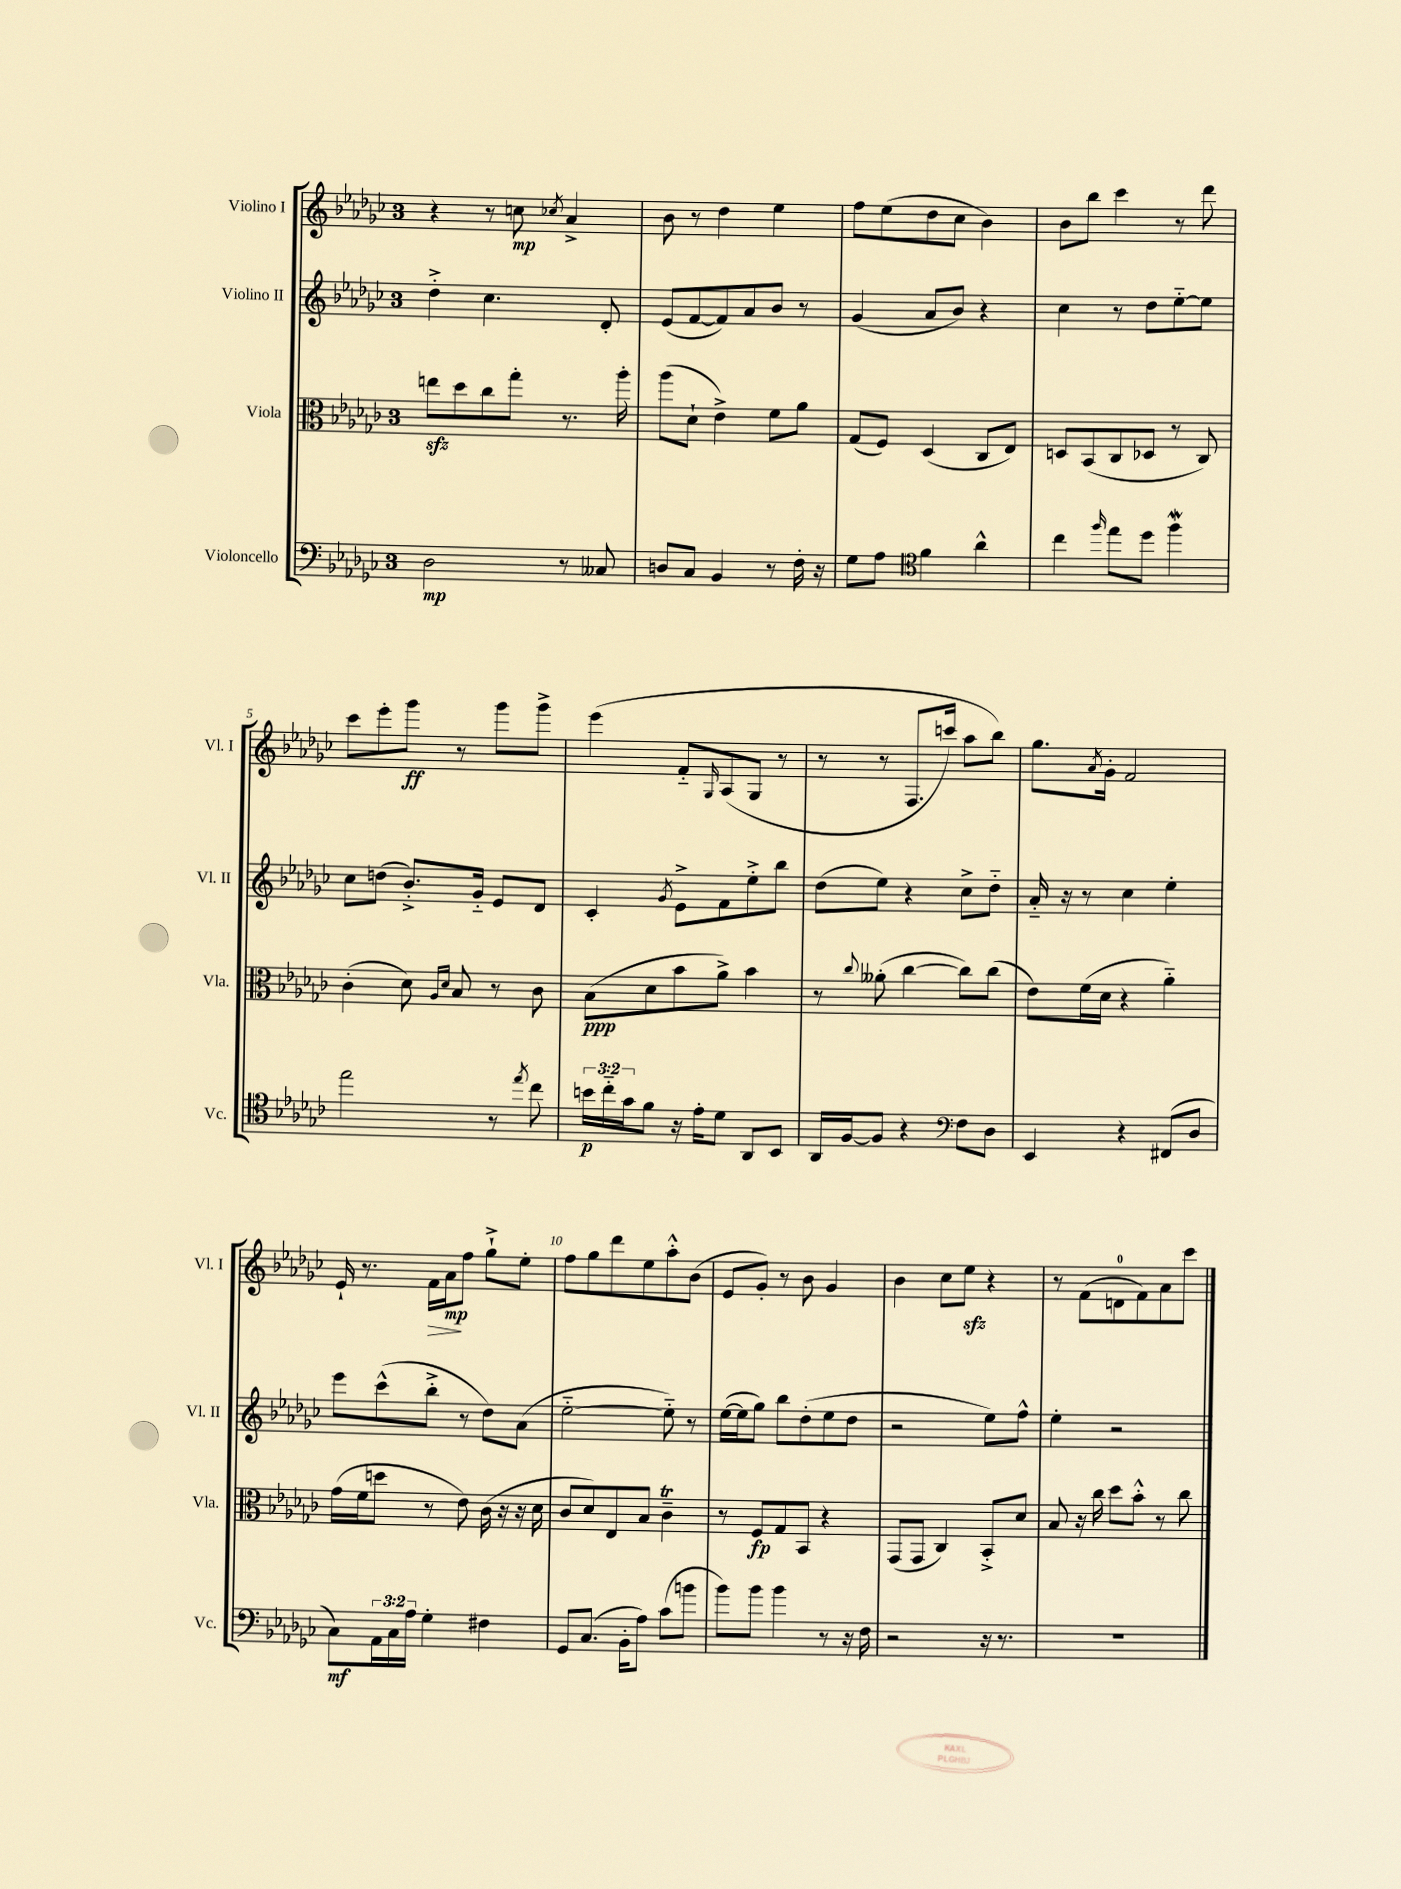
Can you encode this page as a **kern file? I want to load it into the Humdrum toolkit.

**kern	**dynam	**kern	**dynam	**kern	**kern	**dynam
*part4	*part4	*part3	*part3	*part2	*part1	*part1
*staff4	*staff4	*staff3	*staff3	*staff2	*staff1	*staff1
*I"Violoncello	*	*I"Viola	*	*I"Violino II	*I"Violino I	*
*I'Vc.	*	*I'Vla.	*	*I'Vl. II	*I'Vl. I	*
*clefF4	*	*clefC3	*	*clefG2	*clefG2	*
*k[b-e-a-d-g-c-]	*	*k[b-e-a-d-g-c-]	*	*k[b-e-a-d-g-c-]	*k[b-e-a-d-g-c-]	*
*M3/4	*	*M3/4	*	*M3/4	*M3/4	*
=1	=1	=1	=1	=1	=1	=1
2D-\	mp	8eenzz\L	.	4dd-'^\	4r	.
.	.	8dd-\	.	.	.	.
.	.	8cc-\	.	4.cc-\	8r	.
.	.	8gg-'\J	.	.	8ccn\	mp
.	.	.	.	.	8qcc-X/	.
8r	.	8.r	.	.	4a-^/	.
8C--X/	.	.	.	8d-'/	.	.
.	.	16aa-'\	.	.	.	.
=2	=2	=2	=2	=2	=2	=2
8Dn/L	.	(8aa-\L	.	(8e-/L	8b-\	.
8C-/J	.	8d-`\J	.	[8f/	8r	.
4BB-/	.	4e-^\)	.	8f/])	4dd-\	.
.	.	.	.	8a-/	.	.
8r	.	8f\L	.	8b-/J	4ee-\	.
16F'\	.	8a-\J	.	8r	.	.
16r	.	.	.	.	.	.
=3	=3	=3	=3	=3	=3	=3
8G-\L	.	(8G-/L	.	(4g-/	8ff\L	.
8A-\J	.	8F/J)	.	.	(8ee-\	.
*clefC4	*	*	*	*	*	*
4f\	.	(4D-/	.	8a-/L	8dd-\	.
.	.	.	.	8b-/J)	8cc-\J	.
4a-^^\	.	8C-/L	.	4r	4b-\)	.
.	.	8E-/J)	.	.	.	.
=4	=4	=4	=4	=4	=4	=4
4cc-\	.	8Dn/L	.	4cc-\	8b-\L	.
.	.	(8BB-/	.	.	8bb-\J	.
16qqff/	.	.	.	.	.	.
8ee-\L	.	8C-/	.	8r	4ccc-\	.
8dd-\J	.	8D-X/J	.	8dd-\L	.	.
4ffW\	.	8r	.	[8ee-\	8r	.
.	.	8C-/)	.	8ee-\J]	8ddd-\	.
!!LO:LB:g=z
=5	=5	=5	=5	=5	=5	=5
2ee-\	.	(4c-'\	.	8cc-\L	8ccc-\L	.
.	.	.	.	(8ddn\J	8eee-'\	.
.	.	8d-\)	.	8.b-'^/L)	8ggg-\J	ff
.	.	16qqA-/LL	.	.	.	.
.	.	16qqd-/JJ	.	.	.	.
.	.	8B-/	.	.	8r	.
.	.	.	.	16g-/Jk	.	.
8r	.	8r	.	8e-/L	8ggg-\L	.
8qee-/	.	.	.	.	.	.
8cc-\	.	8c-\	.	8d-/J	8ggg-^\J	.
=6	=6	=6	=6	=6	=6	=6
24bn\LL	p	(8B-\L	ppp	4c-'/	(4eee-\	.
24cc-\	.	.	.	.	.	.
24g-\J	.	.	.	.	.	.
8f\J	.	8d-\	.	.	.	.
.	.	.	.	8qg-/	.	.
16r	.	8b-\	.	8e-^\L	8f/L	.
16e-'\KL	.	.	.	.	.	.
.	.	.	.	.	16qqG-/	.
8d-\J	.	8a-^\J)	.	8f\	(8A-/	.
8AA-/L	.	4b-\	.	8ee-'^\	8G-/J	.
8BB-/J	.	.	.	8bb-\J	8r	.
=7	=7	=7	=7	=7	=7	=7
16AA-/LL	.	8r	.	(8dd-\L	8r	.
[16F/J	.	.	.	.	.	.
.	.	8qqcc-/	.	.	.	.
8F/J]	.	(8a--X'\	.	8ee-\J)	8r	.
4r	.	[4cc-\	.	4r	8.F/L	.
.	.	.	.	.	16cccn/Jk)	.
*clefF4	*	*	*	*	*	*
8F\L	.	8cc-\L])	.	8cc-^\L	8aa-\L	.
8D-\J	.	(8cc-\J	.	8dd-\J	8bb-\J)	.
=8	=8	=8	=8	=8	=8	=8
4EE-/	.	8e-\L)	.	16a-/	8.gg-\L	.
.	.	.	.	16r	.	.
.	.	(16f\L	.	8r	.	.
.	.	.	.	.	8qa-/	.
.	.	16d-\JJ	.	.	16g-'\Jk	.
4r	.	4r	.	4cc-\	2f/	.
(8FF#X/L	.	4a-\)	.	4ee-'\	.	.
8D-/J	.	.	.	.	.	.
!!LO:LB:g=z
=9	=9	=9	=9	=9	=9	=9
8C-\L)	mf	(16g-\LL	.	8eee-\L	16e-`/	.
.	.	16f\J	.	.	8.r	.
24AA-\L	.	8ddn\J	.	(8ccc-^^\	.	.
24C-\	.	.	.	.	.	.
24A-\JJ	.	.	.	.	.	.
!	!	!	!	!	!	!LO:HP:b
4G-'\	.	8r	.	8bb-'^\J	16f\LL	>
.	.	.	.	.	16a-\J	mp
.	.	8e-\)	.	8r	8ff\J	]
4F#X\	.	(16c-\	.	8dd-\L)	8gg-`^\L	.
.	.	16r	.	.	.	.
.	.	16r	.	(8a-\J	8ee-'\J	.
.	.	16d-\	.	.	.	.
=10	=10	=10	=10	=10	=10	=10
8GG-/L	.	8c-/L	.	[2ee-\	8ff\L	.
(8.C-/J	.	8d-/)	.	.	8gg-\	.
.	.	8E-/	.	.	8ddd-\	.
16BB-'\KL	.	.	.	.	.	.
8A-\J)	.	8B-/J	.	.	8ee-\	.
(8c-\L	.	4c-T~\	.	8ee-\])	8aa-'^^\	.
8bn\J	.	.	.	8r	(8b-\J	.
=11	=11	=11	=11	=11	=11	=11
8b-\L)	.	8r	.	([16ee-\LL	8e-/L	.
.	.	.	.	16ee-\J]	.	.
8b-\J	.	8F/L	fp	8gg-\J)	8g-'/J)	.
4b-\	.	8G-/	.	8bb-\L	8r	.
.	.	8BB-/J	.	(8dd-'\	8b-\	.
8r	.	4r	.	8ee-\	4g-/	.
16r	.	.	.	8dd-\J	.	.
16F\	.	.	.	.	.	.
=12	=12	=12	=12	=12	=12	=12
2r	.	(8GG-/L	.	2r	4b-\	.
.	.	8GG-/J	.	.	.	.
.	.	4C-/)	.	.	8cc-\L	.
.	.	.	.	.	8ee-zz\J	.
16r	.	8BB-'^/L	.	8ee-\L)	4r	.
8.r	.	.	.	.	.	.
.	.	8d-/J	.	8ff^^\J	.	.
=13	=13	=13	=13	=13	=13	=13
2.r	.	8B-/	.	4ee-'\	8r	.
.	.	16r	.	.	(8f\L	.
.	.	16cc-\	.	.	.	.
.	.	8dd-\L	.	2r	8dn\	.
.	.	8b-'^^\J	.	.	8f\)	.
.	.	8r	.	.	8a-\	.
.	.	8cc-\	.	.	8ccc-\J	.
==	==	==	==	==	==	==
*-	*-	*-	*-	*-	*-	*-
